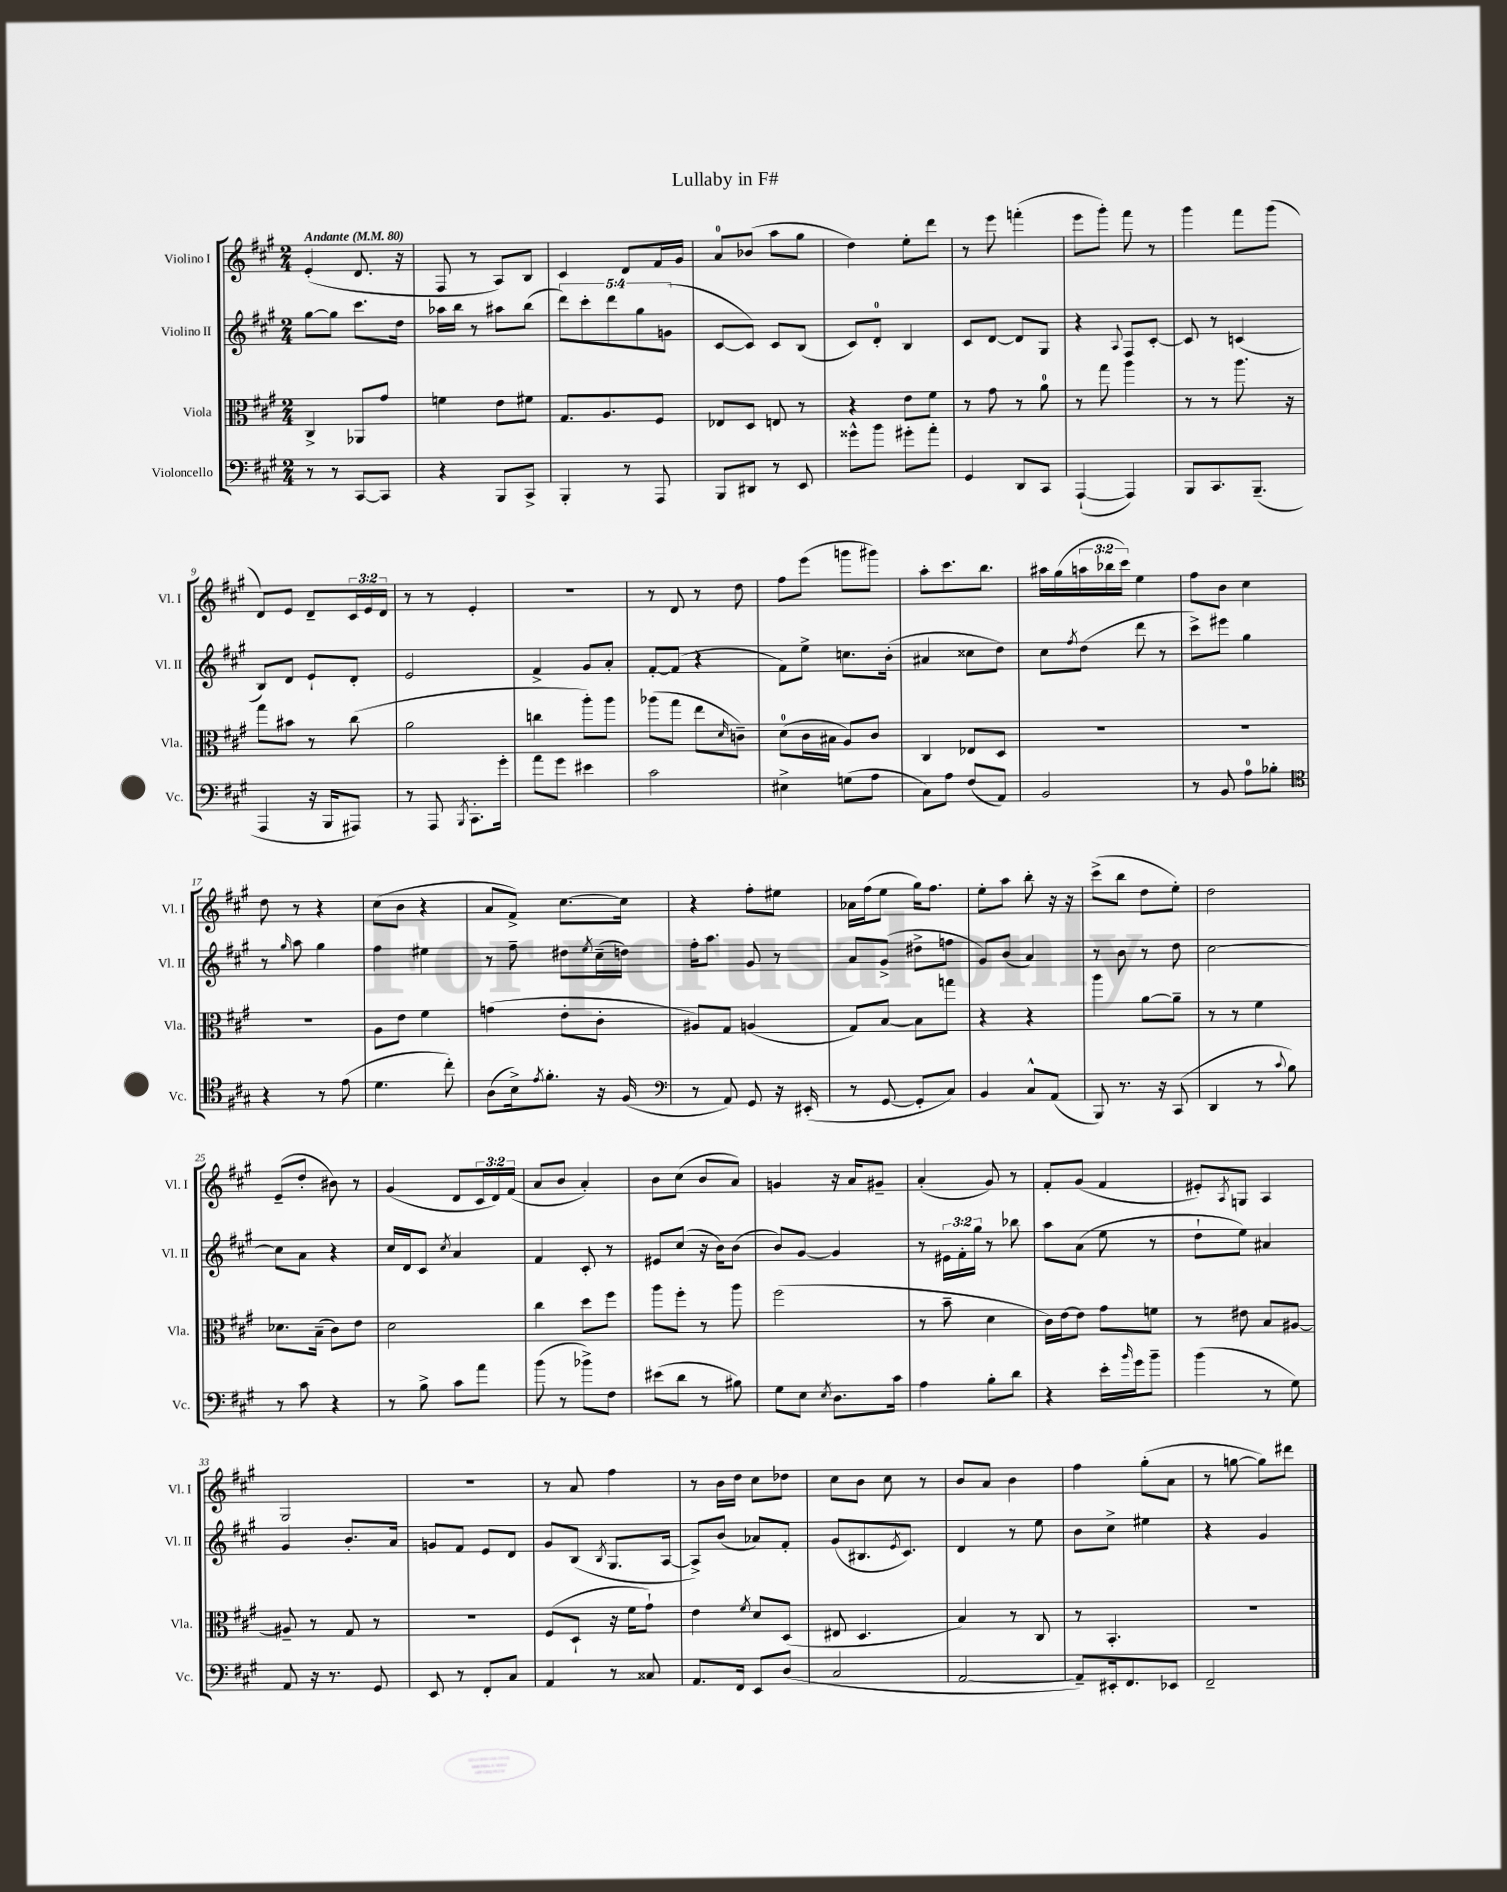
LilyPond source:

\header { title = "Lullaby in F#" }
<<
\new StaffGroup <<
\new Staff = "s0" \with { instrumentName = "Violino I" shortInstrumentName = "Vl. I" } {
    \clef treble \key a \major \numericTimeSignature \time 2/4 \override Staff.TupletNumber.text = #tuplet-number::calc-fraction-text \tempo "Andante" 4 = 80
    e'4-.( d'8. r16 |
    fis8 r8 a8) b8 |
    cis'4 d'8 fis'16 gis'16 |
    a'8-0 bes'8( a''8 gis''8 |
    d''4) e''8-. d'''8 |
    r8 e'''8 f'''4-.( |
    e'''8 gis'''8-.) fis'''8 r8 |
    gis'''4 fis'''8 gis'''8( |
    d'8) e'8 d'8-- \tuplet 3/2 { cis'16 e'16 d'16 } |
    r8 r8 e'4-. |
    R2 |
    r8 d'8 r8 d''8 |
    fis''8 e'''8( g'''8 gis'''8) |
    a''8-. cis'''8. b''8. |
    ais''16 gis''16( \tuplet 3/2 { a''16 bes''16 cis'''16) } e''4 |
    fis''8 b'8 cis''4 |
    d''8 r8 r4 |
    cis''8( b'8 r4 |
    a'8 fis'8->) cis''8.~ cis''16 |
    r4 fis''8-. eis''8 |
    aes'16 fis''16( e''8 gis''16) fis''8. |
    e''8-. a''8 b''8-. r16 r16 |
    cis'''8->( b''8 d''8 e''8-.) |
    d''2 |
    e'8--( d''8-. bis'8) r8 |
    gis'4( d'8 \tuplet 3/2 { cis'16 d'16) fis'16( } |
    a'8 b'8 a'4-.) |
    b'8 cis''8( b'8 a'8) |
    g'4 r16 a'16 gis'8-- |
    a'4-.( gis'8) r8 |
    fis'8-. gis'8( fis'4 |
    eis'8-.) \acciaccatura { a8 } g8 a4 |
    gis2 |
    R2 |
    r8 a'8 fis''4 |
    r8 b'16 d''16 cis''8 des''8 |
    cis''8 b'8 cis''8 r8 |
    b'8 a'8 b'4 |
    fis''4 gis''8-.( a'8 |
    r8 g''8~ g''8) dis'''8 \bar "|." |
}
\new Staff = "s1" \with { instrumentName = "Violino II" shortInstrumentName = "Vl. II" } {
    \clef treble \key a \major \numericTimeSignature \time 2/4 \override Staff.TupletNumber.text = #tuplet-number::calc-fraction-text
    gis''8~ gis''8 cis'''8. d''16 |
    aes''16 b''16 r8 ais''8 b''8( |
    \tuplet 5/4 { d'''8) cis'''8-. d'''8 gis''8 g'8( } |
    cis'8~ cis'8) cis'8 b8( |
    cis'8) d'8-0-. b4 |
    cis'8 d'8~ d'8 gis8 |
    r4 \appoggiatura { a8 } fis8 cis'8~-. |
    cis'8 r8 c'4( |
    b8) d'8 e'8-! d'8-. |
    e'2 |
    fis'4-> gis'8 a'8-. |
    fis'8~-. fis'8( r4 |
    fis'8) e''8-> c''8. b'16-.( |
    ais'4 cisis''8 d''8) |
    cis''8 \acciaccatura { fis''8 } d''8( d'''8 r8 |
    cis'''8->) eis'''8 gis''4 |
    r8 \grace { gis''16 } a''8 gis''4 |
    fis''4 eis''4 |
    r8 fis''8-- dis''8 \acciaccatura { e''8 } cis''16--( d''16) |
    fis''16-. a''8. gis'8 r8 |
    a'8 gis'8->( dis''8-> f''8 |
    gis'8) b'8( a'4) |
    r8 b'8 r8 d''8 |
    cis''2~ |
    cis''8 a'8 r4 |
    cis''16 d'16 cis'8 \acciaccatura { cis''8 } a'4 |
    fis'4 cis'8-. r8 |
    eis'8 cis''8( r16 b'16) b'8( |
    b'8) gis'8~ gis'4 |
    r8 \tuplet 3/2 { eis'16 fis'16-. gis''16 } r8 bes''8 |
    a''8 a'8( e''8 r8 |
    d''8-! e''8) ais'4 |
    gis'4 b'8.-. a'16 |
    g'8 fis'8 e'8 d'8 |
    gis'8 b8( \acciaccatura { b8 } gis8. a16~ |
    a8->) b'8( aes'8) fis'8-. |
    gis'8( bis8. \acciaccatura { e'8 } cis'8.) |
    d'4 r8 e''8 |
    b'8 cis''8-> eis''4 |
    r4 gis'4 \bar "|." |
}
\new Staff = "s2" \with { instrumentName = "Viola" shortInstrumentName = "Vla." } {
    \clef alto \key a \major \numericTimeSignature \time 2/4
    cis4-> aes,8 gis'8 |
    f'4 e'8 fis'8 |
    gis8. a8. fis8 |
    ees8 d8 e8 r8 |
    r4 e'8 fis'8 |
    r8 gis'8 r8 a'8-0 |
    r8 gis''8 a''4 |
    r8 r8 a''8. r16 |
    gis''8 bis'8 r8 cis''8( |
    a'2 |
    c''4 a''8-.) a''8 |
    aes''8( gis''8 e''8 \grace { d'16 } c'8--) |
    d'8-0( cis'16 bis16 a8) cis'8 |
    cis4 ees8 d8 |
    R2 |
    R2 |
    r2 |
    a8 e'8 fis'4 |
    g'4( e'8-. cis'8-. |
    ais8) gis8 a4( |
    gis8) b8~ b8 g''8 |
    r4 r4 |
    a''4 a'8~ a'8-- |
    r8 r8 fis'4 |
    des'8. b16--( cis'8) e'8 |
    d'2 |
    cis''4 d''8 fis''8 |
    a''8 fis''8-. r8 a''8 |
    fis''2( |
    r8 b'8-- d'4 |
    cis'16) e'16~ e'8 gis'8 f'8 |
    r8 eis'8 b8 ais8~ |
    ais8-- r8 gis8 r8 |
    r2 |
    fis8( d8-! r16 fis'16 gis'8-!) |
    e'4 \acciaccatura { fis'8 } d'8 d8( |
    eis8 d4. |
    b4) r8 cis8 |
    r8 b,4.-. |
    r2 \bar "|." |
}
\new Staff = "s3" \with { instrumentName = "Violoncello" shortInstrumentName = "Vc." } {
    \clef bass \key a \major \numericTimeSignature \time 2/4
    r8 r8 cis,8~ cis,8 |
    r4 b,,8 cis,8-> |
    b,,4-. r8 a,,8 |
    b,,8 dis,8 r8 e,8 |
    gisis'8-^ b'8 gis'8-. a'8-. |
    gis,4 d,8 cis,8 |
    a,,4~-!( a,,4) |
    b,,8 cis,8. b,,8.--( |
    a,,4 r16 b,,16 ais,,8) |
    r8 a,,8 \acciaccatura { b,,8 } cis,8.-. gis'16-. |
    a'8 gis'8 eis'4 |
    cis'2 |
    eis4-> g8( a8 |
    cis8) a8 fis8( a,8) |
    b,2 |
    r8 b,8 a8-0 bes8-. |
    \clef tenor r4 r8 e'8( |
    d'4. cis''8-.) |
    a8( b16->) \acciaccatura { e'8 } fis'8.-. r16 fis16( |
    \clef bass r8 a,8) gis,8 r16 eis,16-.( |
    r8 gis,8~ gis,8-. cis8) |
    b,4 cis8-^ a,8( |
    b,,8) r8. r16 cis,8( |
    d,4 r8 \appoggiatura { cis'8 } b8) |
    r8 cis'8 r4 |
    r8 b8-> cis'8 a'8 |
    b'8( r8 bes'8->) fis8 |
    eis'8( d'8 r8 bis8) |
    gis8 e8 \acciaccatura { e8 } d8. cis'16 |
    a4 b8-. d'8 |
    r4 e'16-. \grace { b'16 } gis'16 b'8-- |
    b'4( r8 gis8) |
    a,8 r16 r8. gis,8 |
    e,8 r8 fis,8-. cis8 |
    a,4 r8 cisis8 |
    a,8. fis,16 e,8 d8( |
    cis2 |
    a,2~ |
    a,8--) eis,16-. fis,8. ees,8 |
    fis,2-- \bar "|." |
}
>>
>>
